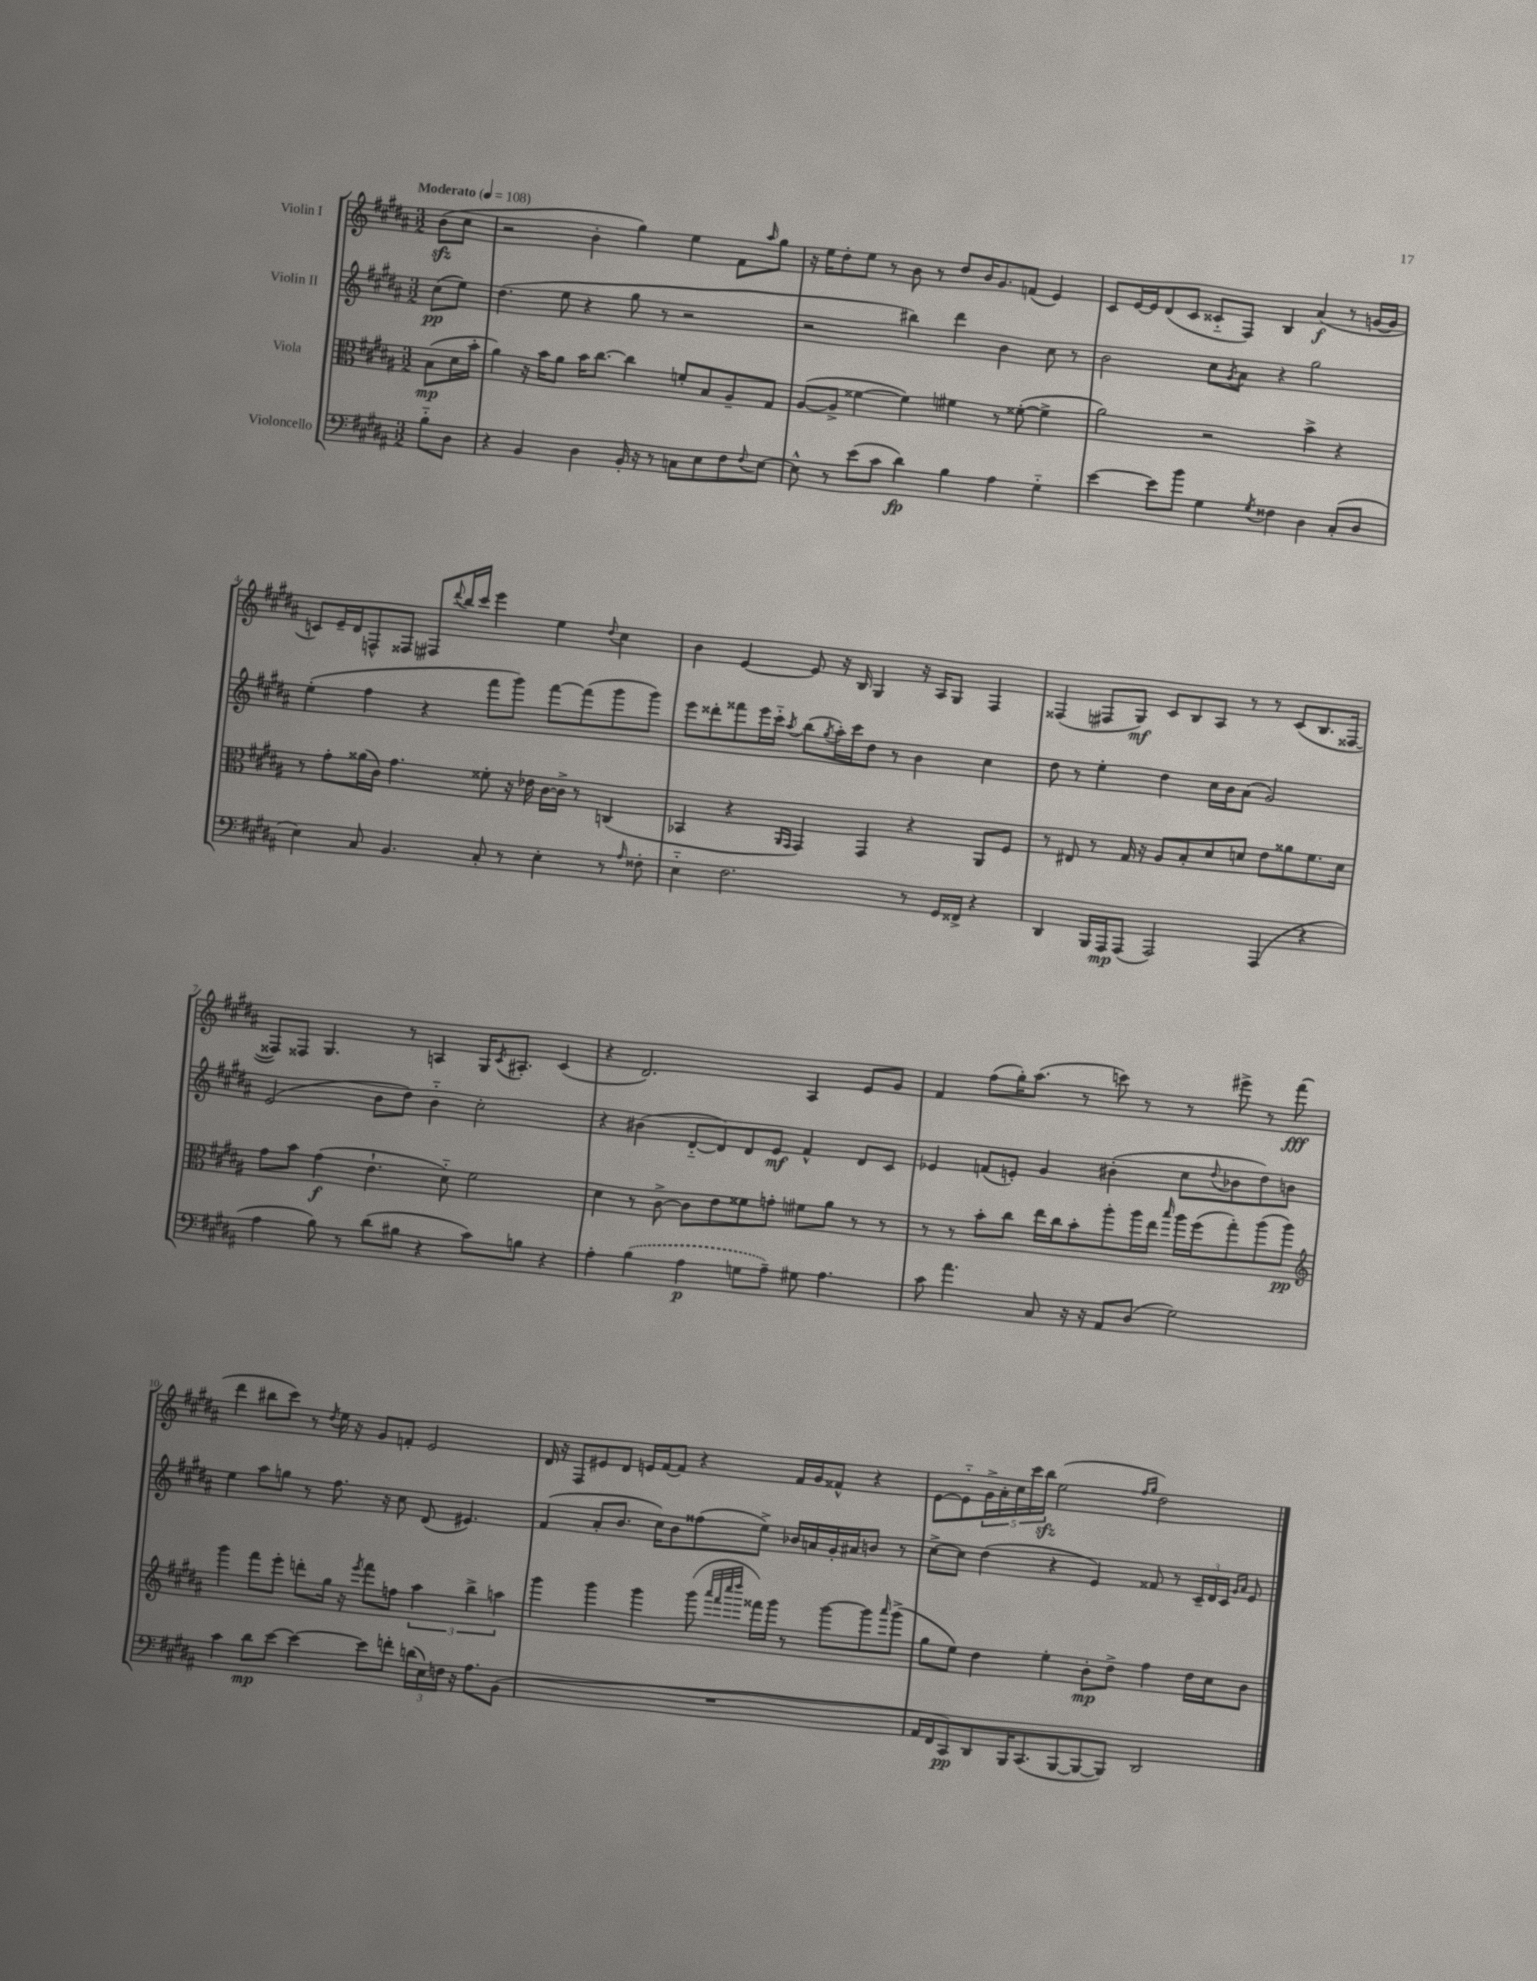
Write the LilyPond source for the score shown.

<<
\new StaffGroup <<
\new Staff = "s0" \with { instrumentName = "Violin I" } {
    \clef treble \key b \major \numericTimeSignature \time 3/2 \partial 4 \tempo "Moderato" 4 = 108
    b'8\sfz( cis''8 |
    r2 b'4-. gis''4) e''4 fis'8 \grace { ais''16 } gis''8 |
    r16 e''16 dis''8-. e''8 r8 b'8 r8 dis''8 b'16 gis'8. f'8( e'4) |
    cis'8 e'16~ e'16 dis'8( cis'8 cisis'8-_ fis8) b4 ais'4\f( r8 g'16~ g'16 |
    c'8) e'16-- dis'16 f8-^ fisis8 fis8 \appoggiatura { dis'''8 } b''16 cis'''16 e'''4 e''4 \appoggiatura { dis''8 } cis''4 |
    b'4 e'4~ e'8 r16 b16 gis4 r16 ais16 gis8 fis4 |
    fisis4( fis8 gis8\mf) cis'8 b8 ais8 r8 r8 cis'8( b8. fisis16~ |
    fisis8) fisis8 gis4. r8 a4 gis16 \acciaccatura { cis'8 } ais8.-. cis'4( |
    r4 dis'2.) ais4 e'8 gis'8 |
    fis'4 fis''8( gis''16-.) ais''8.( r8 c'''8) r8 r8 eis'''8-> r8 fis'''8\fff( |
    dis'''4 bis''8 cis'''8) r8 \acciaccatura { dis''8 } e''16 r16 gis'8 f'8-. e'2 |
    dis'16 r16 fis8 eis'8 dis'8 e'16 fis'16~ fis'8 r4 fis'16 gis'16 fisis'8-^ r4 |
    e'8~ e'8-_ \tuplet 5/4 { gis'16-> ais'16-. cis''16 cis'''16 b''16\sfz } e''2( \grace { fis''16 gis''16 } dis''2) \bar "|." |
}
\new Staff = "s1" \with { instrumentName = "Violin II" } {
    \clef treble \key b \major \numericTimeSignature \time 3/2 \partial 4
    cis''8\pp( e''8) |
    dis''4.( e''8 r4 gis''8 r8 r2 |
    r2 bis''4) dis'''4 b'4 cis''8 r8 |
    b'2 cis''8 \acciaccatura { gis'8 } ais'8 r4 gis''2 |
    e''4-.( fis''4 r4 fis'''8 gis'''8) fis'''8~ fis'''8( gis'''8 gis'''8) |
    e'''8 disis'''8-. fisis'''8 e'''16 cis'''16-_ \acciaccatura { ais''8 } b''8( \acciaccatura { gis''8 } ais''16-.) cis'''16 dis''8 r8 b'4 cis''4 |
    dis''8 r8 e''4-. dis''4 cis''16 b'16 ais'8( gis'2) |
    e'2( b'8 dis''8) b'4-_ cis''2-. |
    r4 bis'4( dis'8~-_ dis'8) dis'8 e'8\mf fis'4-^ dis'8 cis'8 |
    ees'4 f'8( e'8-.) gis'4 bis'4-.( cis''8 \appoggiatura { dis''8 } bes'8 dis''8) b'8 |
    e''4 ais''8 g''8 r8 fis''8. r16 cis''8 dis'8( eis'4.) |
    fis'4( ais'8-. b'8. cis''16) b'8 fisis''8( e''8->) bes'16 a'16 gis'16-. ais'16 b'8 r8 |
    cis''8~-> cis''8 dis''4( r4 e'4) fisis'8 r8 \tuplet 3/2 { cis'16-- dis'16 cis'16 } \grace { gis'16 ais'16 } e'8 \bar "|." |
}
\new Staff = "s2" \with { instrumentName = "Viola" } {
    \clef alto \key b \major \numericTimeSignature \time 3/2 \partial 4
    b8\mp( dis'16 b'16-. |
    ais'4) r16 b'16 ais'8 b'16 cis''8.~ cis''4 f'8-. b8 ais8-- gis8 |
    ais8~( ais8-> fisis'4~ fisis'4) fis'4 r8 fisis'8~-.( fisis'4-> |
    ais'2) r2 b'4-> r4 |
    r8 gis'8-. aisis'16( cis'16) gis'4. fisis'8-. r16 ees'16 cis'16~ cis'16-> r8 c4( |
    bes,4 r4 \grace { ais,16 gis,16 } gis,4) gis,4 r4 ais,8 fis8 |
    r8 eis8 r8 gis16 r16 ais8 b8-. dis'8 d'8 e'8 aisis'8 fis'8. d'16 |
    gis'8 b'8 gis'4\f( e'4.-! dis'8-_) fis'2 |
    dis'4 r8 cis'8~-> cis'8 e'8 fisis'8 g'8-. fis'8 ais'8 r8 r8 |
    r8 r8 b'8-. cis''8 e''16 cis''16 b'8-. ais''8-. ais''16 e''16 \grace { b''16 } ais''16 fis''16( gis''8-.) ais''8( ais''8\pp) |
    \clef treble gis'''4 fis'''8 e'''8-. d'''8-. gis''16 r16 \acciaccatura { e'''8 } fis'''8 f''8 \tuplet 3/2 { ais''4 b''4-> a''4 } |
    gis'''4 gis'''4 gis'''4 gis'''8( \grace { ais'''32 fis'''32 cis''''32 dis''''32 } fisis'''16) gis'''16 r8 gis'''8~ gis'''8 \grace { ais'''16 } gis'''8->( |
    gis''8 e''8) dis''4 e''4-. b'8-.\mp dis''8-> fis''4 dis''16 cis''16 b'8 \bar "|." |
}
\new Staff = "s3" \with { instrumentName = "Violoncello" } {
    \clef bass \key b \major \numericTimeSignature \time 3/2 \partial 4
    b8-_ dis8 |
    r4 b,4 dis4 b,16-. r16 r8 c8 e8 fis8 \appoggiatura { fis8 } e8~ |
    e8-^ r8 e'8( cis'8 dis'4\fp) b4 ais4 gis4-_ |
    e'4~ e'8 b'8 gis4 \acciaccatura { gis8 } fisis4 dis4 cis8-.( dis8 |
    e4) cis8 b,4. cis8-. r8 e4-. r8 \grace { ais16 } fisis8-. |
    e4-_ fis2. r8 gis,16 fisis,16-> r4 |
    dis,4 b,,16 ais,,16\mp ais,,8( ais,,2) ais,,4( r4 |
    ais4 b8) r8 dis'8( bis8 r4 cis'8) b8 r4 |
    ais4-. \once \slurDashed b4( ais4\p g8 ais8--) gis8 ais4. |
    cis'8 ais'4. cis8 r16 r16 ais,8 dis8( gis2) |
    cis'4 dis'8\mp e'8~ e'4~ e'8 f'8-. \tuplet 3/2 { d'16( e16) f16 } r16 ais8. b,8( |
    R1. |
    ais,16 fis,16 cis,8\pp) dis,8 b,,16 cis,8.( b,,8~ b,,8~ b,,8) dis,2 \bar "|." |
}
>>
>>
